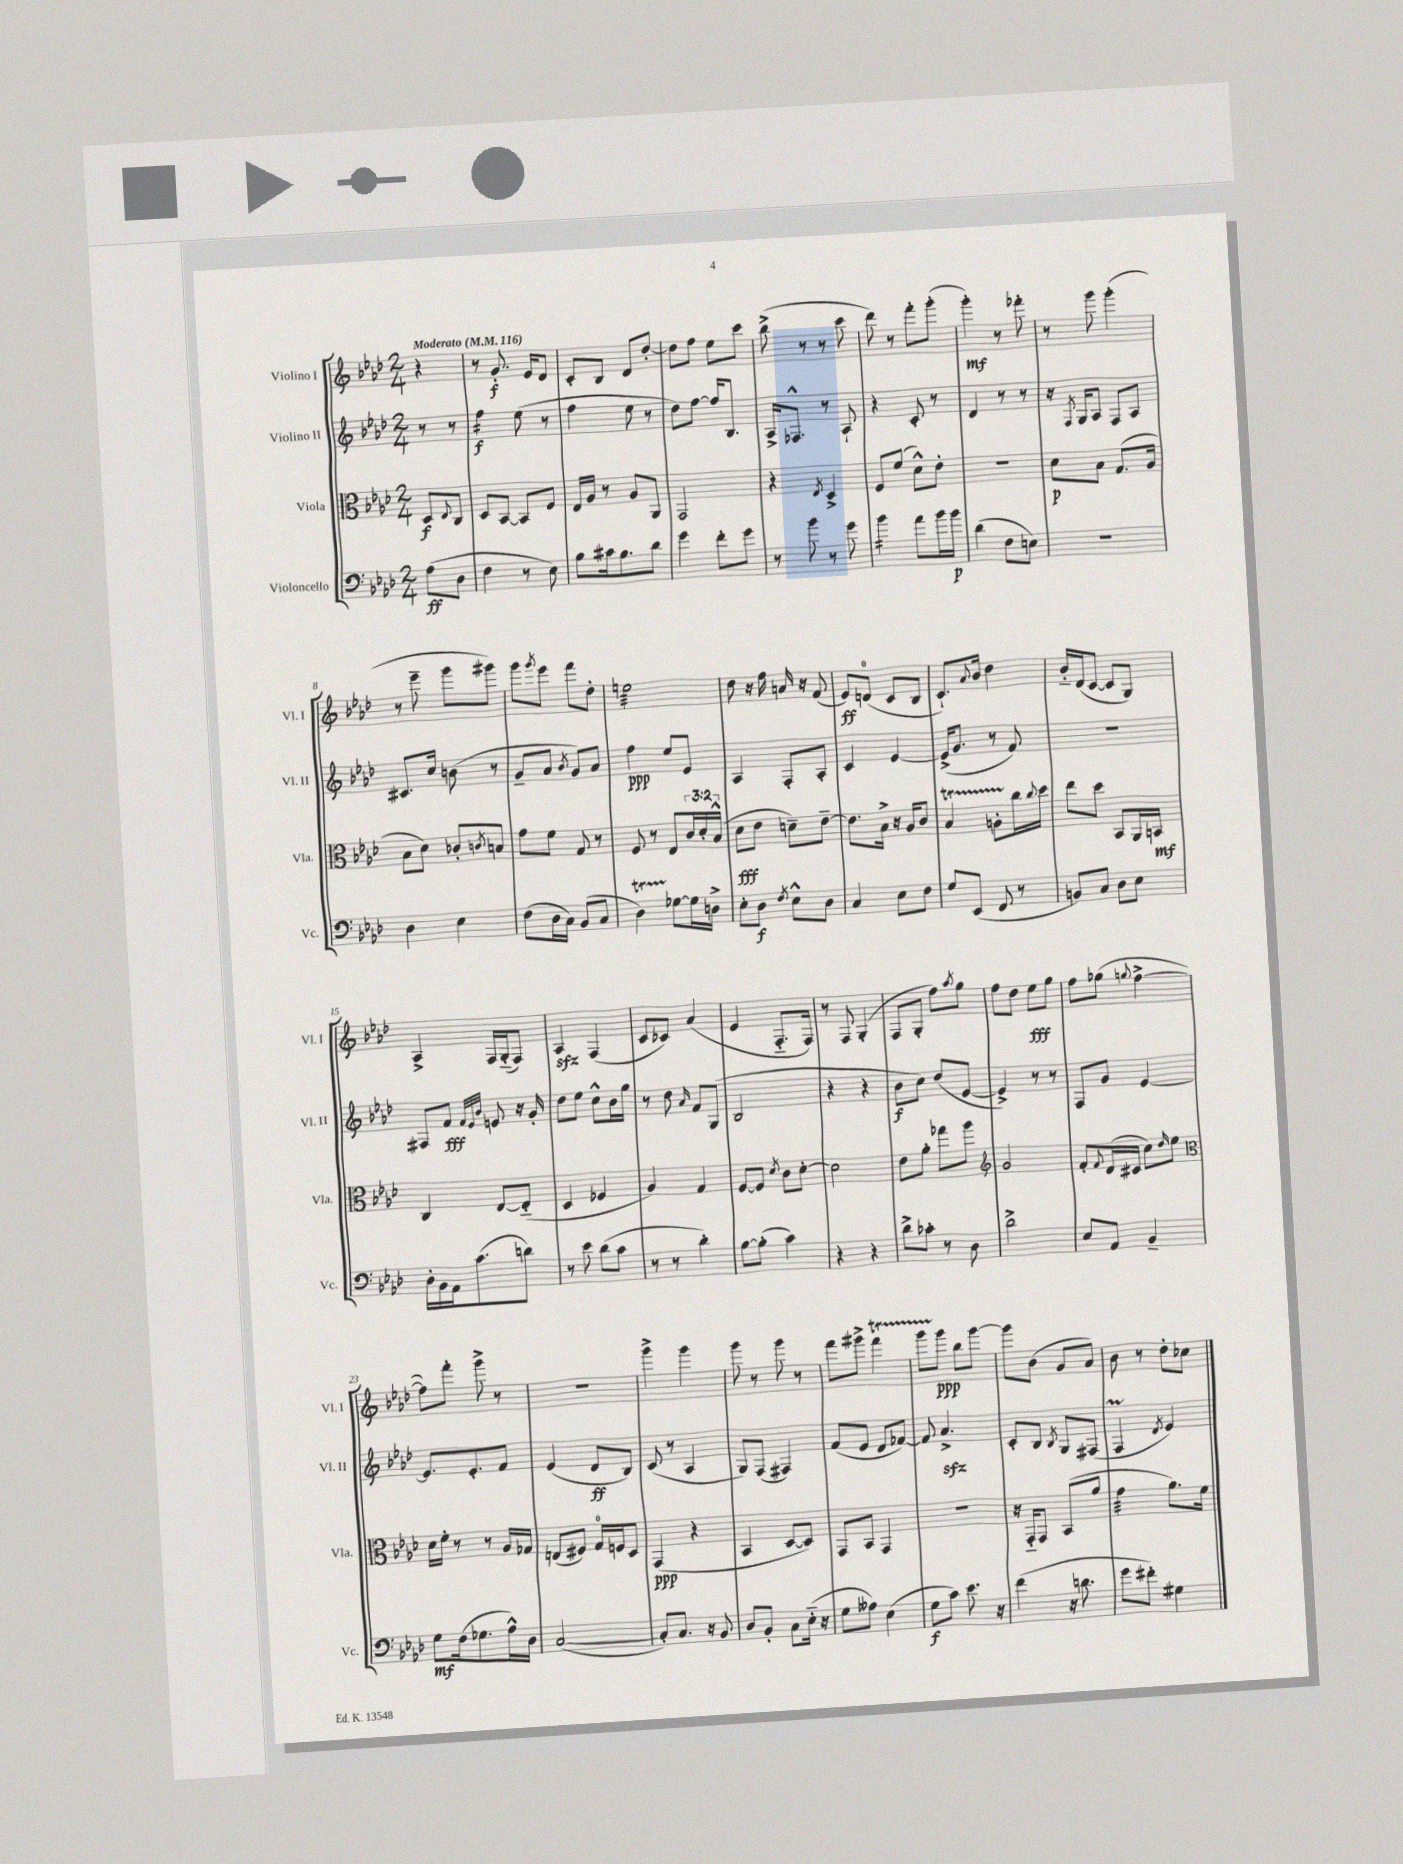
<<
\new StaffGroup <<
\new Staff = "s0" \with { instrumentName = "Violino I" shortInstrumentName = "Vl. I" } {
    \clef treble \key aes \major \numericTimeSignature \time 2/4 \partial 4 \tempo "Moderato" 4 = 116
    r4 |
    r8 g'8.-.\f ees'16 des'8 |
    c'8-. bes8 des'8 des''8~-. |
    des''8 f''8 ees''8 c'''8 |
    bes''8->( r8 r8 c'''8 |
    des'''8) r8 f'''8-. g'''8-.( |
    g'''4-.\mf) r8 fes'''8-. |
    r8 g'''8 g'''4-.( |
    r8 ees'''8-- g'''8 gis'''8) |
    g'''8 \acciaccatura { g'''8 } ees'''8 f'''8 des''8-. |
    e''2:32 |
    des''8 r16 f''16 a'16 r16 f'8( |
    ees'8\ff) d'8-0( c'8 bes8 |
    c'8.-!) \appoggiatura { aes'8 } bes'16 des''4 |
    bes'16-_ des'16( c'8~ c'8 g8) |
    aes4-> f16 g16-_( f8) |
    aes4\sfz f4( |
    c'8 ces'8) aes'4( |
    ees'4 f8.-_ f16) |
    r8 f8 g4-.( |
    f8 g8-. f''8) \acciaccatura { aes''8 } g''8 |
    f''8 des''8 ees''8\fff g''8 |
    f''8 ges''8( \appoggiatura { g''8 } f''4~-> |
    f''8) f'''8-. g'''8-> r8 |
    r2 |
    g'''4-> g'''4 |
    g'''8 r8 g'''8 r8 |
    f'''8 gis'''8-> f'''4\startTrillSpan |
    g'''8 g'''8\stopTrillSpan\ppp bes''8 g'''8~ |
    g'''8 bes'8( g'8 aes'8) |
    bes'8 r8 des''8-. ces''8 \bar "|." |
}
\new Staff = "s1" \with { instrumentName = "Violino II" shortInstrumentName = "Vl. II" } {
    \clef treble \key aes \major \numericTimeSignature \time 2/4 \partial 4
    r8 r8 |
    f''4:16\f ees''8( r8 |
    f''4 ees''8 r8 |
    des''8) f''8~ f''16 bes8. |
    aes16-> fes8.-^ r8 aes8-! |
    r4 c'8-. r8 |
    des'4 r8 r8 |
    r16 \acciaccatura { f8 } g16 aes8 f8 aes8 |
    cis'8. c''16 b'8( r8 |
    g'8-- aes'8 \acciaccatura { bes'8 } g'8) aes'8 |
    f''4\ppp ees''8 ees'8 |
    aes4 f8-. aes8-. |
    c'4 ees'4~ |
    ees'16->( g'8. r8 f'8) |
    r2 |
    fis8 f'8\fff \grace { f'32 ees'32 bes'32 } e'8 r16 g'16-. |
    des''8 ees''8 c''8-^ bes'16 g''16 |
    r8 des''8 \grace { aes'16 } f'8 g8( |
    bes2 |
    r4 r4 |
    bes'8\f c''8) des''8( ees'8~ |
    ees'4->) r8 r8 |
    f8 g'8 ees'4~ |
    ees'8. ees'8.-. f'8 |
    ees'4( des'8\ff bes8) |
    c'8( r8 aes4 |
    g8) f8( fis4) |
    f'8( ees'8 des'8 fes'8~) |
    fes'8 aes'4.->\sfz |
    c'8-. bes8 \acciaccatura { bes8 } g8 fis8( |
    f4\prall \acciaccatura { des'8 } ees'4) \bar "|." |
}
\new Staff = "s2" \with { instrumentName = "Viola" shortInstrumentName = "Vla." } {
    \clef alto \key aes \major \numericTimeSignature \time 2/4 \override Staff.TupletNumber.text = #tuplet-number::calc-fraction-text \partial 4
    des8\f \appoggiatura { ees8 } c8 |
    des8 bes,8~ bes,8 f8 |
    ees16 aes16 r8 aes8 aes,8 |
    g,2 |
    r4 \acciaccatura { ees8 } des4-> |
    f8 f'8( des'8-^) ees'8-. |
    R2 |
    des'8\p bes8 g8.( aes16 |
    bes8 des'8) ces'8-. \acciaccatura { c'8 } b8 |
    g'8 f'8 g8 r8 |
    f8 r8 ees8 \tuplet 3/2 { c'16 des'16-. bes16-^( } |
    des'8\fff ees'8 d'8--) ees'8~-- |
    ees'8. bes16-> r16 aes16 c'8 |
    bes4\startTrillSpan a8-. c''16\stopTrillSpan \appoggiatura { c''8 } des''16 |
    ees''8 des''8 bes,8 aes,16 b,16\mf |
    c4 ees8~ ees8-_( |
    des4 fes4 |
    aes4) g4 |
    f8~ f8 \acciaccatura { des'8 } c'8 des'8~-. |
    des'2 |
    ees'8 aes'8-. ges''8 aes''8 |
    \clef treble g'2 |
    f'8-. \appoggiatura { f'8 } des'16( cis'16 c''8) \grace { des''16 } ees''8 |
    \clef alto des'16 f'16-. r8 r8 aes16 ges16 |
    e8( fis8) g16-0 f16 des8 |
    g,4\ppp( r4 |
    bes,4 des8~ des8) |
    g,8 bes,8 g,4 |
    r2 |
    r16 g,16-_ g,8 bes,8( aes'8 |
    g'4:32 aes'8.) f'16 \bar "|." |
}
\new Staff = "s3" \with { instrumentName = "Violoncello" shortInstrumentName = "Vc." } {
    \clef bass \key aes \major \numericTimeSignature \time 2/4 \partial 4
    aes8\ff( des8 |
    f4 r8 ees8) |
    bes8 cis'16 bes8. des'8 |
    g'4 f'8-. g'8 |
    r8 bes'8 r8 g'8 |
    bes'4:16 aes'8 bes'16 bes'16\p |
    des'4( f8 e8) |
    r2 |
    des4 ees4 |
    f8( des16 c16) bes,8( c8 |
    des4\startTrillSpan) ges8~\stopTrillSpan ges16 d16-> |
    ees8-. des8\f \acciaccatura { f8 } ees8-^ des8 |
    c4 ees8 f8 |
    g8 ees,8( f,8 r8 |
    b,8) c8 des8 ees8 |
    des16-. bes,16 aes,16 c'8.( d'8) |
    r8 ees'8 des'8( c'8 |
    r8 r8 des'4-.) |
    bes8~ bes8-.( c'4) |
    r4 r4 |
    des'8-> ces'8-. r8 des8 |
    des'2-> |
    ees8 aes,8 bes,4-- |
    g8\mf f16( ges8. aes16-^) des16 |
    c2~( |
    c8-.) c8. r16 bes,8 |
    des8 bes,8-. c8 ees16-_( r16 |
    g8 aeses8) ees4( |
    g8\f c'8) ees'8. r16 |
    f'4( r16 d'8. |
    g'8 fis'8-.) gis4 \bar "|." |
}
>>
>>
